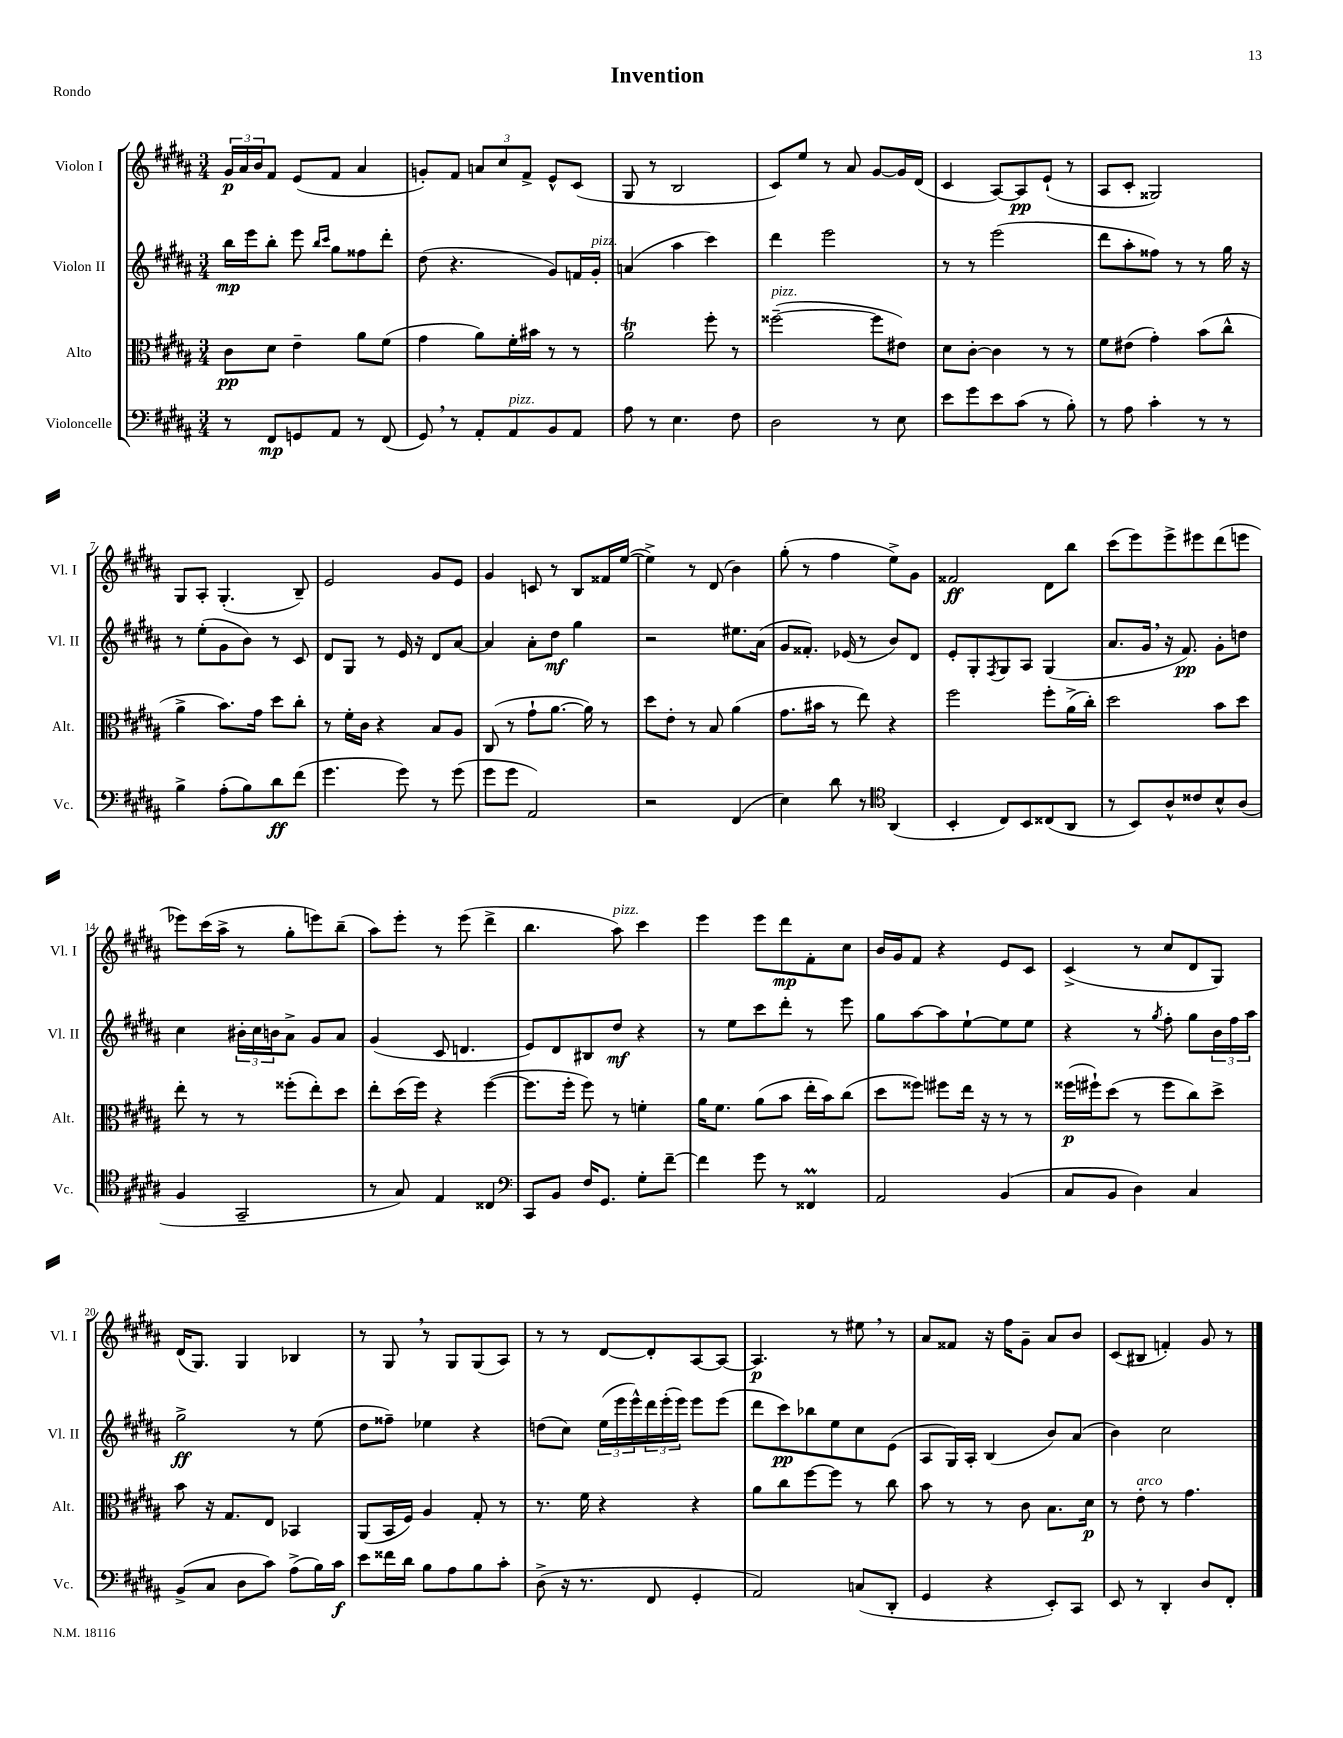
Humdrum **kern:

**kern	**dynam	**kern	**dynam	**kern	**dynam	**kern	**dynam
*part4	*part4	*part3	*part3	*part2	*part2	*part1	*part1
*staff4	*staff4	*staff3	*staff3	*staff2	*staff2	*staff1	*staff1
*I"Violoncelle	*	*I"Alto	*	*I"Violon II	*	*I"Violon I	*
*I'Vc.	*	*I'Alt.	*	*I'Vl. II	*	*I'Vl. I	*
*clefF4	*	*clefC3	*	*clefG2	*	*clefG2	*
*k[f#c#g#d#a#]	*	*k[f#c#g#d#a#]	*	*k[f#c#g#d#a#]	*	*k[f#c#g#d#a#]	*
*M3/4	*	*M3/4	*	*M3/4	*	*M3/4	*
=1	=1	=1	=1	=1	=1	=1	=1
8r	.	8c#\L	pp	16bb\LL	mp	24g#/LL	p
.	.	.	.	.	.	24a#/	.
.	.	.	.	16eee\J	.	.	.
.	.	.	.	.	.	24b/J	.
8FF#/L	mp	8d#\J	.	8bb'\J	.	8f#/J	.
8GGn/	.	4e~\	.	8eee\	.	(8e/L	.
.	.	.	.	16qqbb/LL	.	.	.
.	.	.	.	16qqccc#/JJ	.	.	.
8AA#/J	.	.	.	8gg#\L	.	8f#/J	.
8r	.	8a#\L	.	8ff##X\	.	4a#/	.
(8FF#/	.	(8f#\J	.	8ddd#'\J	.	.	.
=2	=2	=2	=2	=2	=2	=2	=2
8GG#,/)	.	4g#\	.	(8dd#\	.	8gn'/L)	.
8r	.	.	.	4.r	.	8f#/J	.
8AA#'/L	.	8a#\L)	.	.	.	12an/L	.
.	.	.	.	.	.	12cc#/	.
!LO:TX:a:i:t=pizz.	!	!	!	!	!	!	!
8AA#/	.	16f#'\L	.	.	.	.	.
.	.	.	.	.	.	12f#^/J	.
.	.	16b#X\JJ	.	.	.	.	.
8BB/	.	8r	.	8g#/L)	.	8e^^/L	.
8AA#/J	.	8r	.	16fn/L	.	(8c#/J	.
!	!	!	!	!LO:TX:a:i:t=pizz.	!	!	!
.	.	.	.	16g#'/JJ	.	.	.
=3	=3	=3	=3	=3	=3	=3	=3
8A#\	.	2a#t\	.	(4an/	.	8G#/	.
8r	.	.	.	.	.	8r	.
4.E\	.	.	.	4aa#\	.	2B/	.
.	.	8ff#'\	.	4ccc#\)	.	.	.
8F#\	.	8r	.	.	.	.	.
=4	=4	=4	=4	=4	=4	=4	=4
!	!	!LO:TX:a:i:t=pizz.	!	!	!	!	!
2D#\	.	([2ff##X~\	.	4ddd#\	.	8c#/L)	.
.	.	.	.	.	.	8ee/J	.
.	.	.	.	2eee\	.	8r	.
.	.	.	.	.	.	8a#/	.
8r	.	8ff##\L]	.	.	.	[8g#/L	.
8E\	.	8e#X\J)	.	.	.	16g#/L]	.
.	.	.	.	.	.	(16d#/JJ	.
=5	=5	=5	=5	=5	=5	=5	=5
8e\L	.	8d#\L	.	8r	.	4c#/	.
8g#\	.	[8c#'\J	.	8r	.	.	.
8e\	.	4c#\]	.	(2eee\	.	[8A#/L)	.
(8c#\J	.	.	.	.	.	8A#/]	pp
8r	.	8r	.	.	.	(8e`/J	.
8B'\)	.	8r	.	.	.	8r	.
=6	=6	=6	=6	=6	=6	=6	=6
8r	.	8f#\L	.	8ddd#\L	.	8A#/L	.
8A#\	.	(8e#X\J	.	8aa#'\	.	8c#'/J	.
4c#'\	.	4g#'\)	.	8ff##X\J)	.	2G##X/)	.
.	.	.	.	8r	.	.	.
8r	.	(8b\L	.	8r	.	.	.
8r	.	8cc#^^\J	.	16gg#\	.	.	.
.	.	.	.	16r	.	.	.
!!LO:LB:g=z
=7	=7	=7	=7	=7	=7	=7	=7
4B^\	.	4a#^\	.	8r	.	8G#/L	.
.	.	.	.	(8ee'\L	.	8A#'/J	.
(8A#'\L	.	8.b\L)	.	8g#\	.	(4.G#'/	.
8B\)	.	.	.	8b\J)	.	.	.
.	.	16g#\Jk	.	.	.	.	.
8d#\	ff	8dd#\L	.	8r	.	.	.
(8f#\J	.	8cc#'\J	.	8c#/	.	8B~/)	.
=8	=8	=8	=8	=8	=8	=8	=8
4.g#\	.	8r	.	8d#/L	.	2e/	.
.	.	16f#'\LL	.	8G#/J	.	.	.
.	.	16c#\JJ	.	.	.	.	.
.	.	4r	.	8r	.	.	.
8g#\)	.	.	.	16e/	.	.	.
.	.	.	.	16r	.	.	.
8r	.	8B/L	.	8d#/L	.	8g#/L	.
(8g#\	.	8A#/J	.	[8a#/J	.	8e/J	.
=9	=9	=9	=9	=9	=9	=9	=9
8g#\L	.	(8C#/	.	4a#/]	.	4g#/	.
8g#\J	.	8r	.	.	.	.	.
2AA#/)	.	8g#`\L	.	8a#'\L	.	8cn/	.
.	.	[8.a#\J	.	8dd#\J	mf	8r	.
.	.	.	.	4gg#\	.	8B/L	.
.	.	16a#\])	.	.	.	.	.
.	.	8r	.	.	.	16f##X/L	.
.	.	.	.	.	.	([16ee/JJ	.
=10	=10	=10	=10	=10	=10	=10	=10
2r	.	8dd#\L	.	2r	.	4ee^\])	.
.	.	8e'\J	.	.	.	.	.
.	.	8r	.	.	.	8r	.
.	.	8B/	.	.	.	(8d#/	.
(4FF#/	.	(4a#\	.	8.ee#X\L	.	4b\)	.
.	.	.	.	(16a#\Jk	.	.	.
=11	=11	=11	=11	=11	=11	=11	=11
4E\)	.	8.g#\L	.	8g#/L	.	(8gg#'\	.
.	.	.	.	8.f##X'/J)	.	8r	.
.	.	16b#X\Jk	.	.	.	.	.
8d#\	.	8r	.	.	.	4ff#\	.
.	.	.	.	(16e-X/	.	.	.
8r	.	8ee\)	.	8r	.	.	.
*clefC4	*	*	*	*	*	*	*
(4AA#/	.	4r	.	8b/L)	.	8ee^\L)	.
.	.	.	.	8d#/J	.	8g#\J	.
=12	=12	=12	=12	=12	=12	=12	=12
4BB'/	.	2ff#\	.	8e'/L	.	2f##X/	ff
.	.	.	.	8G#'/	.	.	.
.	.	.	.	8qF#/	.	.	.
8C#/L)	.	.	.	8G#/	.	.	.
8BB/	.	.	.	8A#/J	.	.	.
(8C##X/	.	8ff#'\L	.	(4G#/	.	8d#\L	.
8AA#/J	.	(16a#^\L	.	.	.	8bb\J	.
.	.	16cc#'\JJ)	.	.	.	.	.
=13	=13	=13	=13	=13	=13	=13	=13
8r	.	2dd#\	.	8.a#/L	.	(8ccc#\L	.
8BB/L)	.	.	.	.	.	8eee\)	.
.	.	.	.	16g#,/Jk	.	.	.
8A#^^/	.	.	.	16r	.	8eee^\	.
.	.	.	.	8.f#/)	pp	.	.
8c##X/	.	.	.	.	.	8eee#X\	.
8B^^/	.	8b\L	.	8g#'\L	.	(8ddd#\	.
(8A#/J	.	8dd#\J	.	8ddn\J	.	8eeen\J	.
!!LO:LB:g=z
=14	=14	=14	=14	=14	=14	=14	=14
4F#/	.	8ee'\	.	4cc#\	.	8eee-X\L)	.
.	.	8r	.	.	.	(16ccc#\L	.
.	.	.	.	.	.	16aa#^\JJ	.
2GG#~/	.	8r	.	24b#X'\LL	.	8r	.
.	.	.	.	24cc#\	.	.	.
.	.	.	.	24bn\J	.	.	.
.	.	(8ff##X'\L	.	8a#^\J	.	8gg#'\L	.
.	.	8ee'\)	.	8g#/L	.	8eeen\)	.
.	.	8dd#\J	.	8a#/J	.	(8bb~\J	.
=15	=15	=15	=15	=15	=15	=15	=15
8r	.	8ee'\L	.	(4g#/	.	8aa#\L)	.
8G#/)	.	(16dd#\L	.	.	.	8eee'\J	.
.	.	16ff#\JJ)	.	.	.	.	.
4E/	.	4r	.	8c#/	.	8r	.
.	.	.	.	4.dn/	.	(8eee\	.
4C##X/	.	([4ff#\	.	.	.	4ddd#^\	.
=16	=16	=16	=16	=16	=16	=16	=16
*clefF4	*	*	*	*	*	*	*
8CC#/L	.	8.ff#\L]	.	8e/L)	.	4.bb\	.
8BB/J	.	.	.	8d#/	.	.	.
.	.	16ff#'\Jk	.	.	.	.	.
16F#/KL	.	8ff#\)	.	8B#X/	.	.	.
8.GG#/J	.	.	.	.	.	.	.
!	!	!	!	!	!	!LO:TX:a:i:t=pizz.	!
.	.	8r	.	8dd#/J	mf	8aa#\)	.
8G#'\L	.	4fn'\	.	4r	.	4ccc#\	.
[8f#~\J	.	.	.	.	.	.	.
=17	=17	=17	=17	=17	=17	=17	=17
4f#\]	.	16a#\KL	.	8r	.	4eee\	.
.	.	8.f#\J	.	.	.	.	.
.	.	.	.	8ee\L	.	.	.
8g#\	.	(8a#\L	.	8ccc#\	.	8eee\L	.
8r	.	8b\J	.	8ddd#'\J	.	8ddd#\	mp
4FF##Xm/	.	16ee'\LL	.	8r	.	8f#'\	.
.	.	16b\J)	.	.	.	.	.
.	.	(8cc#\J	.	8eee\	.	8cc#\J	.
=18	=18	=18	=18	=18	=18	=18	=18
2AA#/	.	8dd#\L	.	8gg#\L	.	16b/LL	.
.	.	.	.	.	.	16g#/J	.
.	.	8ff##X\J)	.	[8aa#\	.	8f#/J	.
.	.	8ff#X\L	.	8aa#\]	.	4r	.
.	.	16ee\Jk	.	[8ee`\	.	.	.
.	.	16r	.	.	.	.	.
(4BB/	.	8r	.	8ee\]	.	8e/L	.
.	.	8r	.	8ee\J	.	8c#/J	.
=19	=19	=19	=19	=19	=19	=19	=19
8C#/L	.	(16ff##X\LL	p	4r	.	(4c#^/	.
.	.	16ff#X`\J)	.	.	.	.	.
8BB/J	.	(8dd#\J	.	.	.	.	.
4D#\)	.	8r	.	8r	.	8r	.
.	.	.	.	8qgg#/	.	.	.
.	.	8ff#\L	.	8ff#'\	.	8cc#/L	.
4C#/	.	8cc#\)	.	8gg#\L	.	8d#/	.
.	.	8dd#^\J	.	24b\L	.	8G#/J)	.
.	.	.	.	24ff#\	.	.	.
.	.	.	.	24aa#\JJ	.	.	.
!!LO:LB:g=z
=20	=20	=20	=20	=20	=20	=20	=20
(8BB^/L	.	8b\	.	2gg#^\	ff	(16d#/KL	.
.	.	.	.	.	.	8.G#/J)	.
8C#/J	.	16r	.	.	.	.	.
.	.	8.G#/L	.	.	.	.	.
8D#\L	.	.	.	.	.	4G#/	.
8c#\J)	.	8E/J	.	.	.	.	.
(8A#^\L	.	4BB-X/	.	8r	.	4B-X/	.
16B\L)	.	.	.	(8ee\	.	.	.
16c#\JJ	f	.	.	.	.	.	.
=21	=21	=21	=21	=21	=21	=21	=21
8e\L	.	(8AA#/L	.	8dd#\L	.	8r	.
16f##X\L	.	16BB/L	.	8ff##X~\J)	.	8G#,/	.
16d#\JJ	.	16F#/JJ)	.	.	.	.	.
8B\L	.	4A#/	.	4ee-X\	.	8r	.
8A#\	.	.	.	.	.	8G#/L	.
8B\	.	8G#'/	.	4r	.	(8G#/	.
8c#'\J	.	8r	.	.	.	8A#/J)	.
=22	=22	=22	=22	=22	=22	=22	=22
(8D#^\	.	8.r	.	(8ddn\L	.	8r	.
16r	.	.	.	8cc#\J)	.	8r	.
8.r	.	16f#\	.	.	.	.	.
.	.	4r	.	(24ee\LL	.	[8d#/L	.
.	.	.	.	24eee\	.	.	.
.	.	.	.	24eee^^\)	.	.	.
8FF#/	.	.	.	24ddd#\	.	8d#'/]	.
.	.	.	.	(24eee'\	.	.	.
.	.	.	.	24eee\JJ)	.	.	.
4GG#'/	.	4r	.	8eee\L	.	[8A#/	.
.	.	.	.	(8eee\J	.	8A#/J_	.
=23	=23	=23	=23	=23	=23	=23	=23
2AA#/)	.	8a#\L	.	8ddd#\L	.	4.A#/]	p
.	.	8cc#\	.	8ccc#\)	pp	.	.
.	.	[8ff#\	.	8bb-X\	.	.	.
.	.	8ff#\J]	.	8ee\	.	8r	.
(8Cn/L	.	8r	.	8cc#\	.	8ee#X,\	.
8DD#'/J	.	8cc#\	.	(8e\J	.	8r	.
=24	=24	=24	=24	=24	=24	=24	=24
4GG#/	.	8b\	.	8A#/L	.	8a#/L	.
.	.	8r	.	16G#/L)	.	8f##X/J	.
.	.	.	.	16A#'/JJ	.	.	.
4r	.	8r	.	(4B/	.	16r	.
.	.	.	.	.	.	16ff#\KL	.
.	.	8c#\	.	.	.	8g#~\J	.
8EE'/L)	.	8.B\L	.	8b/L)	.	8a#/L	.
8CC#/J	.	.	.	(8a#/J	.	8b/J	.
.	.	16d#\Jk	p	.	.	.	.
=25	=25	=25	=25	=25	=25	=25	=25
8EE/	.	8r	.	4b\)	.	(8c#/L	.
!	!	!LO:TX:a:i:t=arco	!	!	!	!	!
8r	.	8e'\	.	.	.	8B#X/J	.
4DD#'/	.	8r	.	2cc#\	.	4fn'/)	.
.	.	4.g#\	.	.	.	.	.
8D#/L	.	.	.	.	.	8g#/	.
8FF#'/J	.	.	.	.	.	8r	.
==	==	==	==	==	==	==	==
*-	*-	*-	*-	*-	*-	*-	*-
